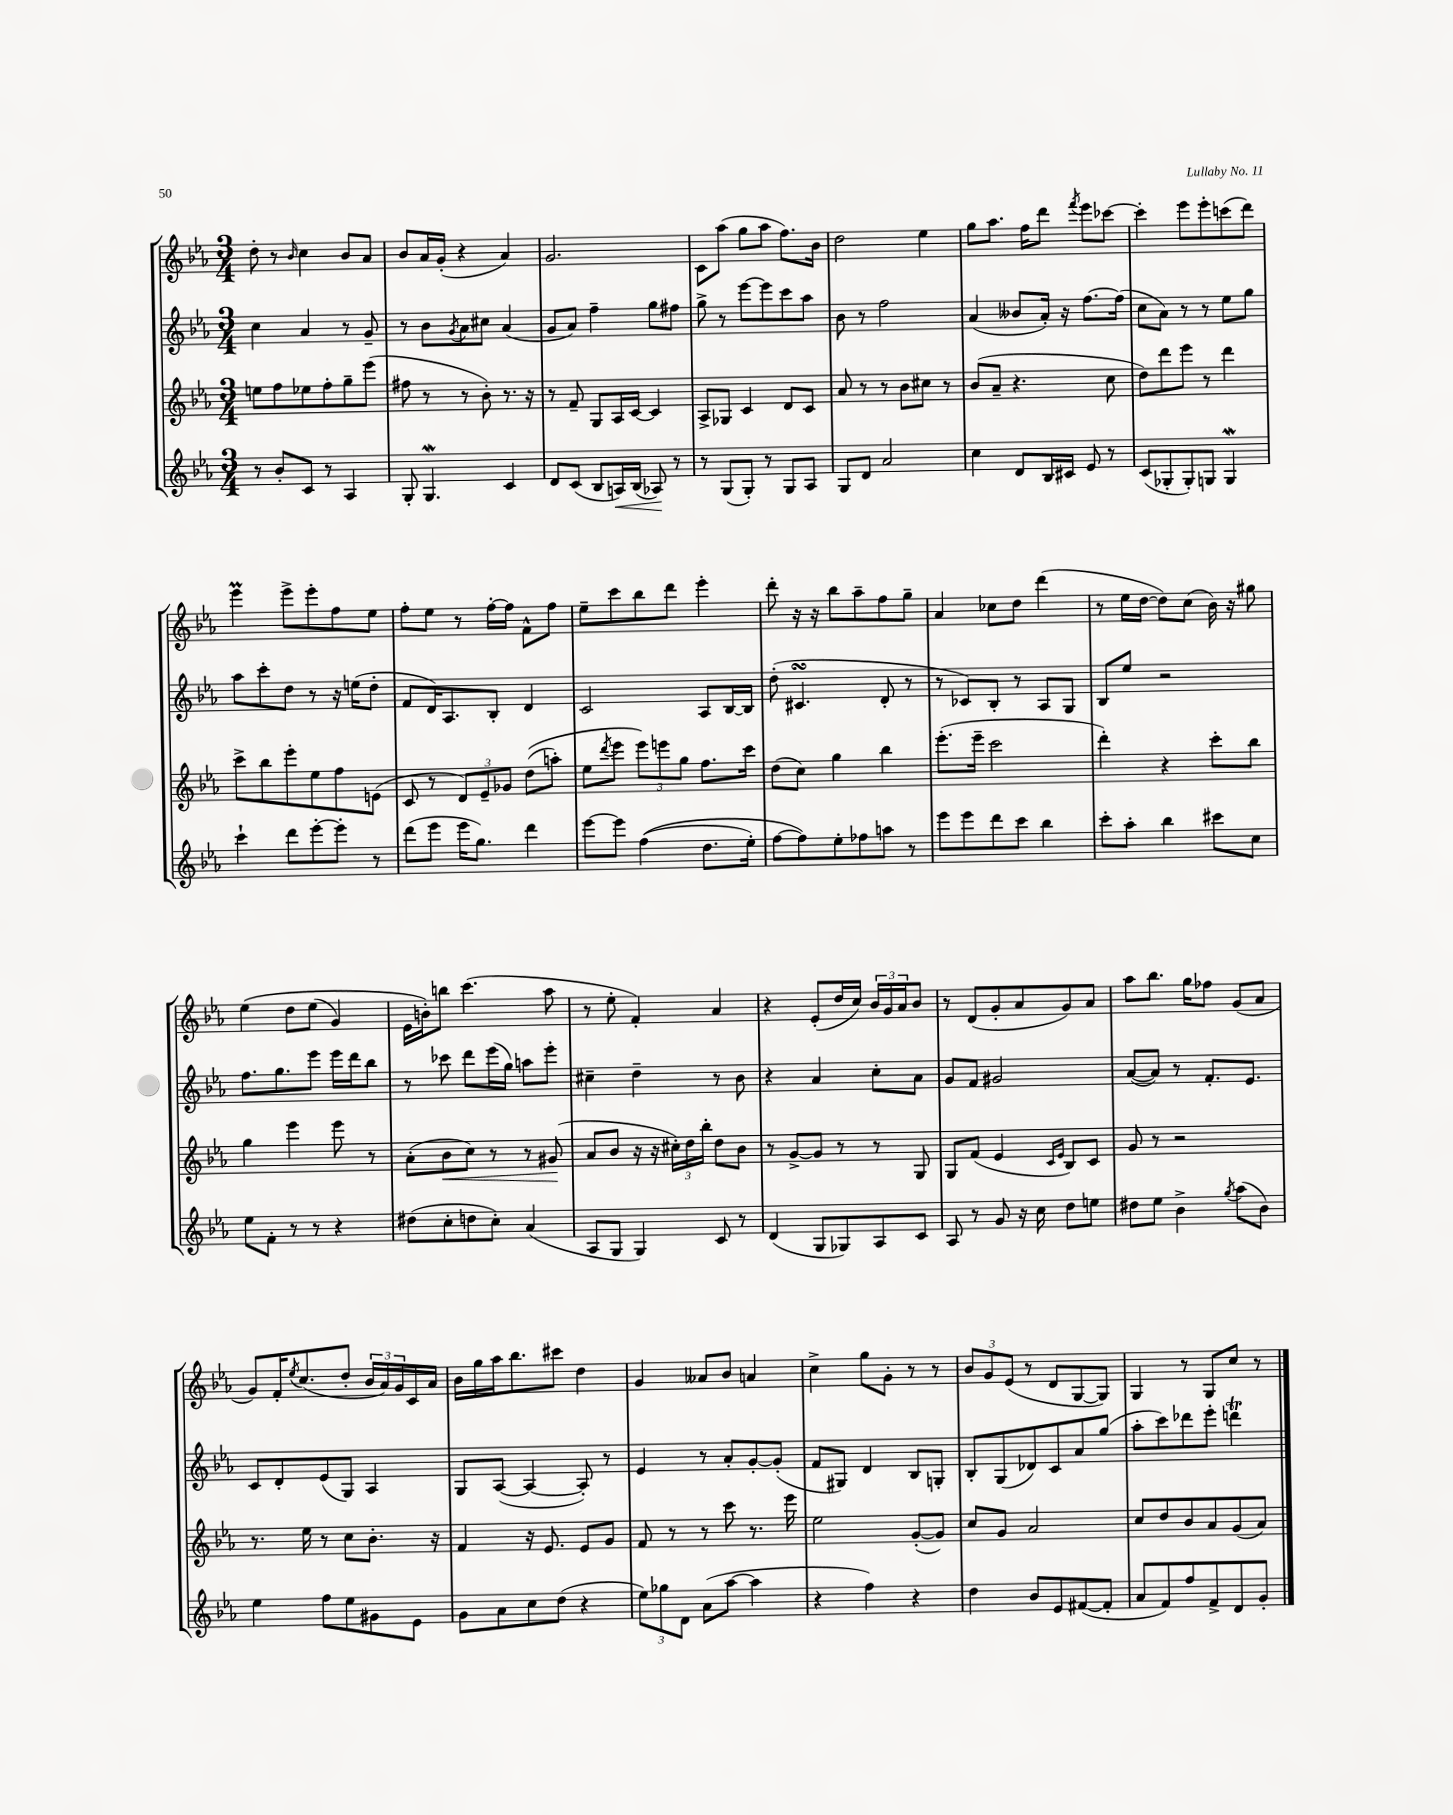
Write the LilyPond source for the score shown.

<<
\new StaffGroup <<
\new Staff = "s0" {
    \clef treble \key ees \major \numericTimeSignature \time 3/4
    d''8-. r8 \grace { bes'16 } c''4 bes'8 aes'8 |
    bes'8 aes'16 g'16-.( r4 aes'4) |
    g'2. |
    c'8 aes''8( g''8 aes''8 f''8.) bes'16 |
    d''2 ees''4 |
    g''8 aes''8. f''16 d'''8 \acciaccatura { f'''8 } ees'''8 ces'''8~ |
    ces'''4-. ees'''8 ees'''8-. c'''8( d'''8) |
    ees'''4\prall ees'''8-> ees'''8-. f''8 ees''8 |
    f''8-. ees''8 r8 f''16~-. f''16 f'8-^ f''8 |
    ees''8-- c'''8 bes''8 d'''8 ees'''4-. |
    d'''8-. r16 r16 bes''8 aes''8-- f''8 g''8-- |
    aes'4 ces''8 d''8 d'''4( |
    r8 ees''16 d''16~ d''8) c''8( bes'16) r16 gis''8 |
    ees''4\( d''8 ees''8( g'4) |
    ees'16 b'16-.\) b''8 c'''4.( aes''8 |
    r8 ees''8-. f'4-.) aes'4 |
    r4 ees'8-.( d''16 c''16) \tuplet 3/2 { bes'16 g'16 aes'16 } bes'8 |
    r8 d'8( g'8-. aes'8 g'8) aes'8 |
    aes''8 bes''8. g''16 fes''8 g'8( aes'8 |
    g'8) f'16-. \acciaccatura { ees''8 } c''8.( d''8-. \tuplet 3/2 { bes'16 aes'16) g'16 } c'16 aes'16 |
    bes'16 g''16 aes''16 bes''8. cis'''8 d''4 |
    g'4 aeses'8 bes'8 a'4 |
    c''4-> g''8 g'8-. r8 r8 |
    \tuplet 3/2 { bes'8 g'8 ees'8( } r8 d'8 g8~ g8) |
    g4 r8 g8 c''8 r8 \bar "|." |
}
\new Staff = "s1" {
    \clef treble \key ees \major \numericTimeSignature \time 3/4
    c''4 aes'4 r8 g'8-- |
    r8 bes'8 \acciaccatura { g'8 } aes'8 cis''8 aes'4( |
    g'8 aes'8) f''4-- g''8 fis''8 |
    g''8-> r8 ees'''8~ ees'''8 c'''8 aes''8 |
    bes'8 r8 f''2 |
    aes'4( beses'8 aes'16-.) r16 f''8.~ f''16( |
    c''8 aes'8) r8 r8 ees''8 g''8 |
    aes''8 c'''8-. d''8 r8 r16 e''16( d''8-. |
    f'8 d'16) aes8. bes8-. d'4 |
    c'2 aes8 bes16~ bes16 |
    d''8-.( cis'4.\turn d'8-. r8 |
    r8 ces'8) bes8-. r8 aes8 g8 |
    bes8 ees''8 r2 |
    f''8. g''8. ees'''8 ees'''16 d'''16 bes''8 |
    r8 ces'''8 d'''8 ees'''16( g''16) a''8 ees'''8-. |
    cis''4-- d''4-- r8 bes'8 |
    r4 aes'4 c''8-. aes'8 |
    g'8 f'8 gis'2 |
    aes'8~( aes'8) r8 f'8.-. ees'8. |
    c'8 d'8-. ees'8( g8) aes4 |
    g8 aes8~( aes4~ aes8-.) r8 |
    ees'4 r8 aes'8-. g'8~-. g'8-.( |
    f'8 gis8) d'4 bes8 g8-. |
    bes8-. g8( des'8) c'8 aes'8 g''8( |
    aes''8-. c'''8) des'''8 ees'''8-. d'''4\trill \bar "|." |
}
\new Staff = "s2" {
    \clef treble \key ees \major \numericTimeSignature \time 3/4
    e''8 f''8 ees''8 f''8-. g''8-- ees'''8( |
    fis''8 r8 r8 bes'8-.) r8. r16 |
    r8 f'8-- g8 aes16 c'16~ c'4 |
    aes8-> ges8 c'4 d'8 c'8 |
    aes'8 r8 r8 bes'8 cis''8 r8 |
    bes'8( aes'8-- r4. c''8 |
    d''8) d'''8 ees'''8 r8 d'''4 |
    c'''8-> bes''8 ees'''8-. ees''8 f''8 e'8( |
    c'8 r8 \tuplet 3/2 { d'8) ees'8-- ges'8 } d''8(\( a''8-.) |
    ees''8 \acciaccatura { d'''8 } ees'''8 \tuplet 3/2 { ees'''8\) e'''8 g''8 } f''8. c'''16 |
    d''8( c''8) g''4 bes''4 |
    ees'''8.-.( ees'''16-- c'''2 |
    d'''4-.) r4 c'''8-. bes''8 |
    g''4 ees'''4 ees'''8 r8 |
    aes'8-.( bes'8\< c''8) r8 r8 gis'8\!( |
    aes'8 bes'8 r16 r16 \tuplet 3/2 { cis''16-.) d''16 bes''16-. } d''8 bes'8 |
    r8 g'8~-> g'8 r8 r8 g8 |
    g8 f'8( ees'4 \grace { c'16 ees'16 } bes8) c'8 |
    g'8 r8 r2 |
    r8. ees''16 r8 c''8 bes'8.-. r16 |
    f'4 r16 ees'8. ees'8 g'8 |
    f'8 r8 r8 c'''8 r8. ees'''16 |
    ees''2 g'8~-.( g'8) |
    c''8 g'8 aes'2 |
    c''8 d''8 bes'8 aes'8 g'8( aes'8) \bar "|." |
}
\new Staff = "s3" {
    \clef treble \key ees \major \numericTimeSignature \time 3/4
    r8 bes'8-. c'8 r8 aes4 |
    g8-. g4.\mordent c'4 |
    d'8 c'8( bes8 a16\<) bes16( aes8\!) r8 |
    r8 g8( g8-.) r8 g8 aes8 |
    g8 d'8 aes'2 |
    c''4 d'8 bes16 cis'16 ees'8 r8 |
    c'8( ges8-. ges8-.) g8 g4\mordent |
    c'''4-! d'''8 ees'''8~-. ees'''8-. r8 |
    d'''8( ees'''8 ees'''16 g''8.) d'''4 |
    ees'''8~ ees'''8 f''4(\( d''8. ees''16-.) |
    f''8~ f''8\) ees''8-. fes''8 a''8 r8 |
    ees'''8 ees'''8 d'''8 c'''8 bes''4 |
    c'''8-. aes''8-. bes''4 cis'''8 c''8 |
    ees''8 f'8-. r8 r8 r4 |
    dis''8( c''8-. d''8 c''8-.) aes'4( |
    aes8 g8 g4) c'8 r8 |
    d'4( g8 ges8) aes8 c'8 |
    aes8 r8 g'8 r16 c''16 d''8 e''8 |
    dis''8 ees''8 bes'4-> \acciaccatura { g''8 } aes''8( bes'8) |
    ees''4 f''8 ees''8 gis'8 ees'8 |
    g'8 aes'8 c''8 d''8( r4 |
    \tuplet 3/2 { ees''8) ges''8 d'8 } aes'8( aes''8~ aes''4 |
    r4 f''4) r4 |
    d''4 bes'8 ees'8 fis'8~( fis'8-. |
    aes'8 f'8) f''8 f'8-> d'8 g'8-. \bar "|." |
}
>>
>>
\layout { \context { \Score \remove "Bar_number_engraver" } }
